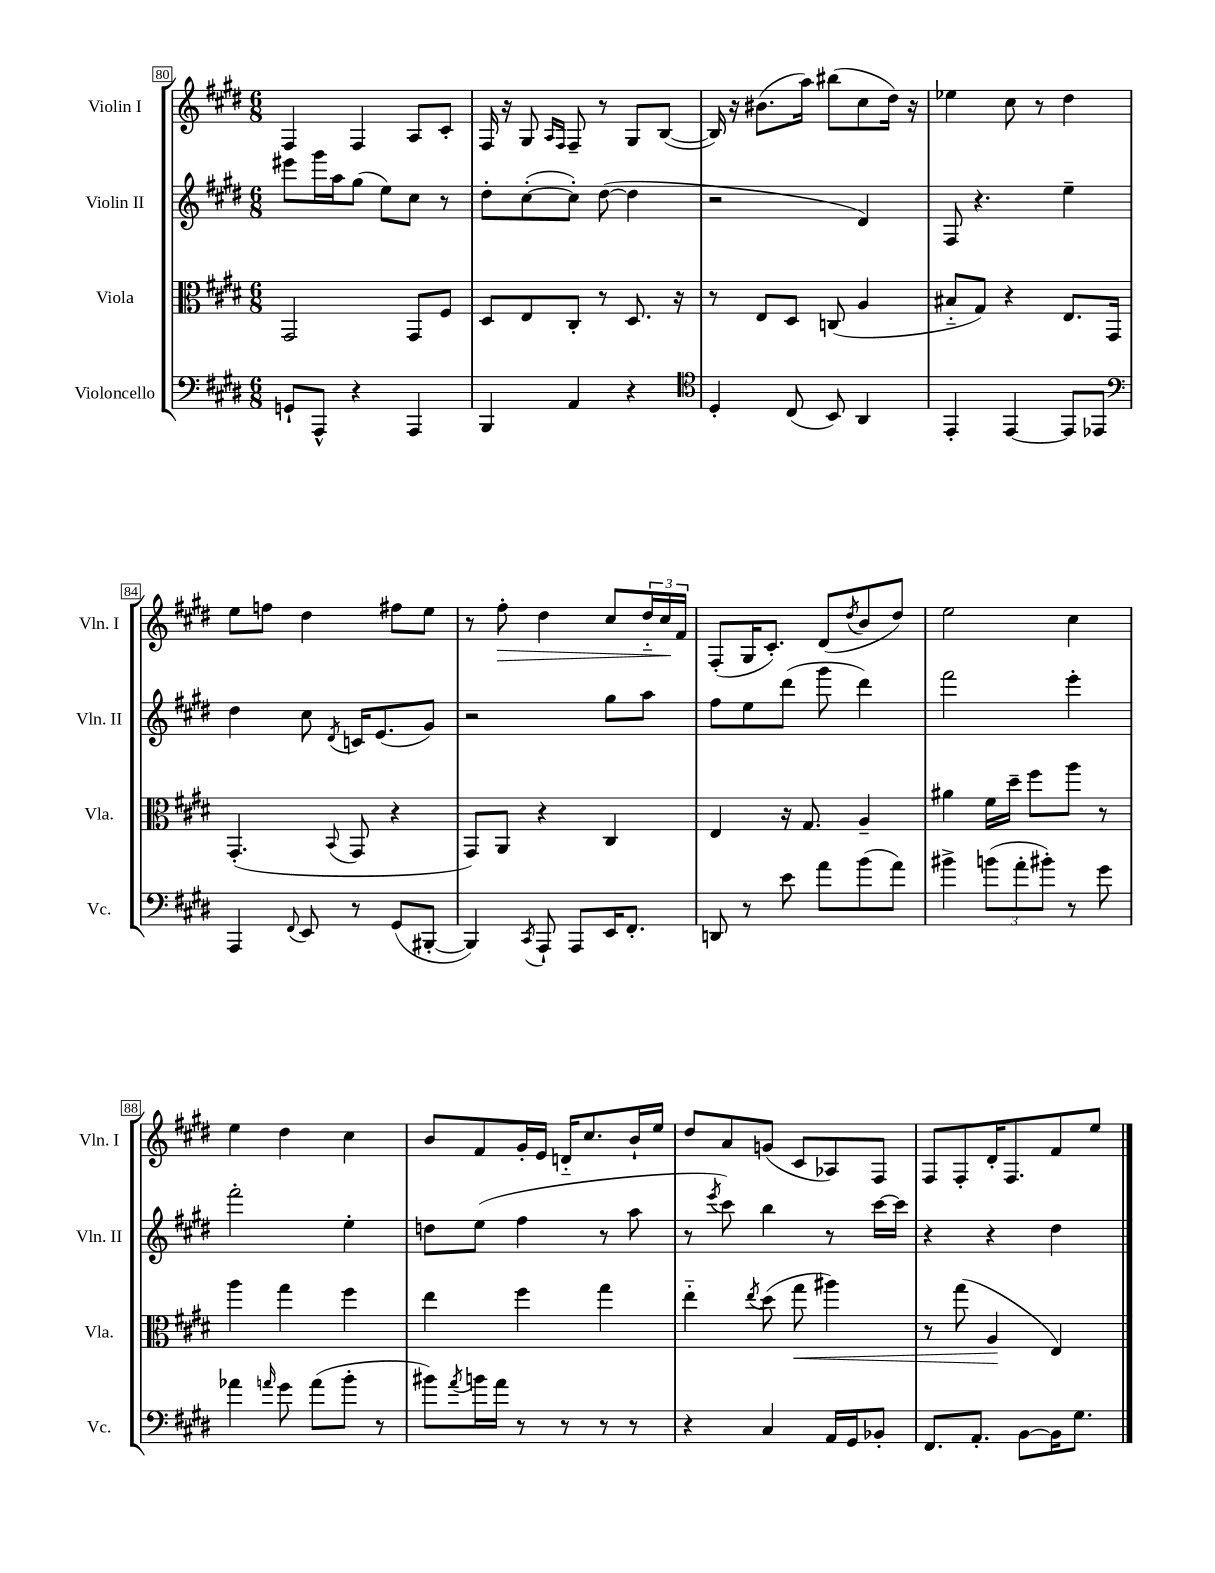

**kern	**kern	**kern	**kern
*staff4	*staff3	*staff2	*staff1
*clefF4	*clefC3	*clefG2	*clefG2
*k[f#c#g#d#]	*k[f#c#g#d#]	*k[f#c#g#d#]	*k[f#c#g#d#]
*M6/8	*M6/8	*M6/8	*M6/8
8GG`	2GG#	8eee#	4F#
8AAA^^	.	16ggg#	.
.	.	16aa	.
4r	.	(8gg#	4F#
.	.	8ee)	.
4AAA	8GG#	8cc#	8A
.	8F#	8r	8c#'
=	=	=	=
4BBB	8D#	8dd#'	16F#
.	.	.	16r
.	8E	([8cc#'	8G#
.	.	.	16qqA
.	.	.	16qqF#
4AA	8C#'	8cc#'])	8F#~
.	8r	([8dd#	8r
4r	8.D#	4dd#]	8G#
.	.	.	([8B
.	16r	.	.
=	=	=	=
*clefC4	*	*	*
4D#'	8r	2r	16B])
.	.	.	16r
.	8E	.	(8.b#
(8C#	8D#	.	.
.	.	.	16aa)
8BB)	(8C	.	(8bb#
4AA	4A	4d#)	8cc#
.	.	.	16dd#)
.	.	.	16r
=	=	=	=
4EE'	8B#'~	8F#	4ee-
.	8G#)	4.r	.
[4EE	4r	.	8cc#
.	.	.	8r
8EE]	8.E	4ee~	4dd#
8EE-	.	.	.
.	16GG#	.	.
=	=	=	=
*clefF4	*	*	*
4AAA	(4.GG#'	4dd#	8ee
.	.	.	8ff
8qqFF#	.	.	.
8EE	.	8cc#	4dd#
.	8qqBB	8qd#	.
8r	8GG#	16c	.
.	.	(8.e	.
(8GG#	4r	.	8ff#
[8BBB#'	.	8g#)	8ee
=	=	=	=
4BBB#])	8GG#)	2r	8r
.	8AA	.	8ff#'
8qCC#	.	.	.
8AAA`	4r	.	4dd#
8AAA	.	.	.
16EE	4C#	8gg#	8cc#
8.FF#'	.	.	.
.	.	8aa	24dd#'~
.	.	.	24cc#
.	.	.	24f#
=	=	=	=
8DD	4E	8ff#	(8F#'
8r	.	8ee	16G#
.	.	.	8.c#')
8e	16r	(8ddd#	.
.	8.G#	.	.
8a	.	8ggg#	(8d#
.	.	.	8qdd#
(8b	4A~	4ddd#)	8b
8a)	.	.	8dd#)
=	=	=	=
4b#^	4a#	2fff#	2ee
(12b	16f#	.	.
.	16dd#~	.	.
12a'	.	.	.
.	8ff#	.	.
12b#')	.	.	.
8r	8aa	4eee'	4cc#
8g#	8r	.	.
=	=	=	=
4a-	4aa	2fff#'	4ee
16qqa	.	.	.
8g#	4gg#	.	4dd#
(8a	.	.	.
8b'	4ff#	4ee'	4cc#
8r	.	.	.
=	=	=	=
8b#)	4ee	8dd	8b
8qa	.	.	.
16b	.	(8ee	8f#
16a	.	.	.
8r	4ff#	4ff#	16g#'
.	.	.	16e
8r	.	.	16d'~
.	.	.	8.cc#
8r	4gg#	8r	.
8r	.	8aa	16b`
.	.	.	16ee
=	=	=	=
4r	4ee'~	8r	8dd#
.	.	8qeee	.
.	.	8ccc#)	8a
.	8qee	.	.
4C#	(8dd#	4bb	(8g
.	8gg#	.	8c#
16AA	4aa#)	8r	8A-)
16GG#	.	.	.
8BB-'	.	[16ccc#	8F#
.	.	16ccc#]	.
=	=	=	=
8.FF#	8r	4r	8F#
.	(8gg#	.	8F#'
8.AA'	.	.	.
.	4A	4r	16d#'
.	.	.	8.F#
[8BB	.	.	.
16BB]	4E)	4dd#	8f#
8.G#	.	.	.
.	.	.	8ee
==	==	==	==
*-	*-	*-	*-
